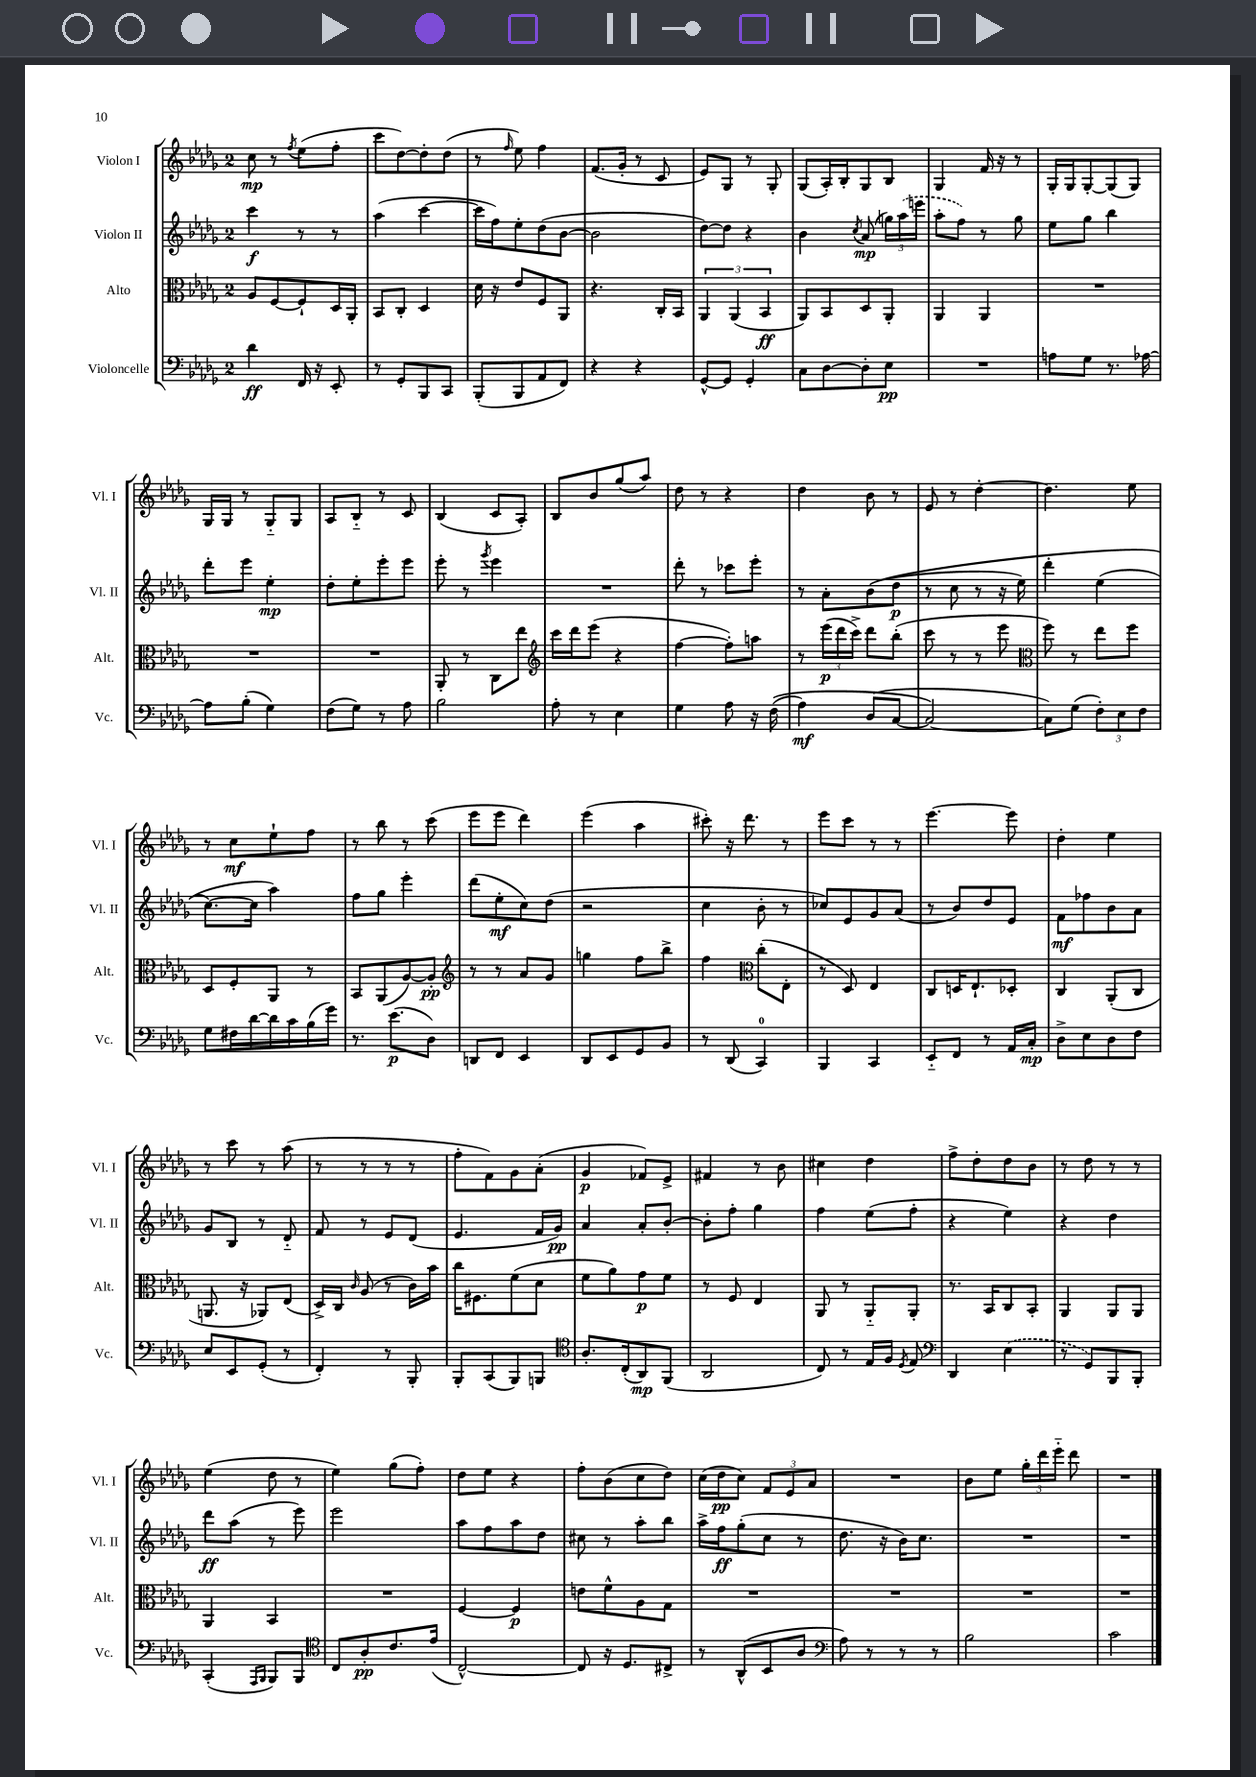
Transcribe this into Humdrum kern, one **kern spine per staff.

**kern	**dynam	**kern	**dynam	**kern	**dynam	**kern	**dynam
*part4	*part4	*part3	*part3	*part2	*part2	*part1	*part1
*staff4	*staff4	*staff3	*staff3	*staff2	*staff2	*staff1	*staff1
*I"Violoncelle	*	*I"Alto	*	*I"Violon II	*	*I"Violon I	*
*I'Vc.	*	*I'Alt.	*	*I'Vl. II	*	*I'Vl. I	*
*clefF4	*	*clefC3	*	*clefG2	*	*clefG2	*
*k[b-e-a-d-g-]	*	*k[b-e-a-d-g-]	*	*k[b-e-a-d-g-]	*	*k[b-e-a-d-g-]	*
*M2/4	*	*M2/4	*	*M2/4	*	*M2/4	*
=1	=1	=1	=1	=1	=1	=1	=1
4d-\	ff	8A-/L	.	4ccc\	f	8cc\	mp
.	.	[8F/	.	.	.	8r	.
.	.	.	.	.	.	8qff/	.
16FF/	.	8F`/]	.	8r	.	(8ee-\L	.
16r	.	.	.	.	.	.	.
8EE-'/	.	16D-/L	.	8r	.	8ff'\J	.
.	.	16AA-'/JJ	.	.	.	.	.
=2	=2	=2	=2	=2	=2	=2	=2
8r	.	8BB-/L	.	(4aa-\	.	8ccc\L	.
8GG-'/L	.	8C'/J	.	.	.	[8dd-\)	.
8BBB-/	.	4D-/	.	[4ccc\	.	8dd-'\]	.
8CC/J	.	.	.	.	.	(8dd-\J	.
=3	=3	=3	=3	=3	=3	=3	=3
(8BBB-'/L	.	16d-\	.	16ccc\LL]	.	8r	.
.	.	16r	.	16ff\J)	.	.	.
.	.	.	.	.	.	16qqff/	.
8BBB-/	.	8e-/L	.	8ee-'\	.	8ee-\)	.
8AA-/	.	8F/	.	(8dd-\	.	4ff\	.
8FF/J)	.	8AA-/J	.	[8b-\J	.	.	.
=4	=4	=4	=4	=4	=4	=4	=4
4r	.	4.r	.	2b-\]	.	(8.f/L	.
.	.	.	.	.	.	16g-'/Jk	.
4r	.	.	.	.	.	8r	.
.	.	16C'/LL	.	.	.	8c/	.
.	.	16BB-/JJ	.	.	.	.	.
=5	=5	=5	=5	=5	=5	=5	=5
[8GG-^^/L	.	6AA-/	.	[8dd-\L)	.	8e-/L)	.
8GG-/J]	.	.	.	8dd-\J]	.	8G-/J	.
.	.	(6AA-/	.	.	.	.	.
4GG-'/	.	.	.	4r	.	8r	.
.	.	6BB-/	ff	.	.	.	.
.	.	.	.	.	.	8G-'/	.
=6	=6	=6	=6	=6	=6	=6	=6
8C\L	.	8AA-/L)	.	4b-\	.	(8G-/L	.
[8D-\	.	8BB-/	.	.	.	16A-'/L)	.
.	.	.	.	.	.	16B-'/J	.
.	.	.	.	8qcc/	.	.	.
8D-'\]	.	8D-/	.	(8a-/	mp	8G-/	.
8E-\J	pp	8AA-'/J	.	24ggn\LL)	.	8B-/J	.
.	.	.	.	(24aa-\	.	.	.
.	.	.	.	24eeen\JJ	.	.	.
=7	=7	=7	=7	=7	=7	=7	=7
2r	.	4AA-/	.	8aa-'\L	.	4G-/	.
.	.	.	.	8ff\J)	.	.	.
.	.	4AA-/	.	8r	.	16f/	.
.	.	.	.	.	.	16r	.
.	.	.	.	8gg-\	.	8r	.
=8	=8	=8	=8	=8	=8	=8	=8
8An\L	.	2r	.	8ee-\L	.	16G-'/LL	.
.	.	.	.	.	.	16G-/J	.
8G-\J	.	.	.	8gg-\J	.	[8G-'/	.
8.r	.	.	.	4bb-\	.	(8G-/]	.
.	.	.	.	.	.	8G-/J)	.
[16A-X\	.	.	.	.	.	.	.
!!LO:LB:g=z
=9	=9	=9	=9	=9	=9	=9	=9
8A-\L]	.	2r	.	8ddd-'\L	.	16G-/LL	.
.	.	.	.	.	.	16G-/JJ	.
(8B-'\J	.	.	.	8eee-\J	.	8r	.
4G-\)	.	.	.	4ee-'\	mp	8G-/L	.
.	.	.	.	.	.	8G-/J	.
=10	=10	=10	=10	=10	=10	=10	=10
(8F\L	.	2r	.	8dd-'\L	.	8A-/L	.
8G-\J)	.	.	.	8ee-'\	.	8B-/J	.
8r	.	.	.	8eee-'\	.	8r	.
8A-\	.	.	.	8eee-\J	.	8c/	.
=11	=11	=11	=11	=11	=11	=11	=11
2B-\	.	8AA-'/	.	8eee-'\	.	(4B-/	.
.	.	8r	.	8r	.	.	.
.	.	.	.	8qggg-/	.	.	.
.	.	8C\L	.	4eee-\	.	8c/L	.
.	.	8ee-\J	.	.	.	8A-'/J)	.
=12	=12	=12	=12	=12	=12	=12	=12
*	*	*clefG2	*	*	*	*	*
8A-'\	.	16ccc\LL	.	2r	.	8B-/L	.
.	.	16ddd-\J	.	.	.	.	.
8r	.	(8eee-\J	.	.	.	8b-/	.
4E-\	.	4r	.	.	.	(8gg-/	.
.	.	.	.	.	.	8aa-/J)	.
=13	=13	=13	=13	=13	=13	=13	=13
4G-\	.	[4ff\	.	8ddd-'\	.	8dd-\	.
.	.	.	.	8r	.	8r	.
8A-\	.	8ff'\L])	.	8ccc-X\L	.	4r	.
16r	.	8aan\J	.	8eee-'\J	.	.	.
((16F\	.	.	.	.	.	.	.
=14	=14	=14	=14	=14	=14	=14	=14
4A-\)	mf	8r	.	8r	.	4dd-\	.
.	.	(24eee-\LL	p	8a-'\L	.	.	.
.	.	24ddd-\	.	.	.	.	.
.	.	24ccc^\JJ)	.	.	.	.	.
(8D-/L	.	8ddd-\L	.	((8b-\	.	8b-\	.
[8C/J	.	(8bb-'\J	.	8dd-\J	p	8r	.
=15	=15	=15	=15	=15	=15	=15	=15
2C/_)	.	8ccc\	.	8r	.	8e-/	.
.	.	8r	.	8cc\	.	8r	.
.	.	8r	.	8r	.	[4dd-'\	.
.	.	8eee-\	.	16r	.	.	.
.	.	.	.	16ee-\)	.	.	.
=16	=16	=16	=16	=16	=16	=16	=16
*	*	*clefC3	*	*	*	*	*
8C\L])	.	8ff\)	.	4ddd-'\	.	4.dd-\]	.
(8G-\J	.	8r	.	.	.	.	.
12F'\L)	.	8ee-\L	.	(4ee-\	.	.	.
12E-\	.	.	.	.	.	.	.
.	.	8ff\J	.	.	.	8ee-\	.
12F\J	.	.	.	.	.	.	.
!!LO:LB:g=z
=17	=17	=17	=17	=17	=17	=17	=17
8G-\L	.	8D-/L	.	[8.cc\L)	.	8r	.
16F#X\L	.	8F'/	.	.	.	8cc\L	mf
[16d-\	.	.	.	16cc\Jk]	.	.	.
16d-\]	.	8AA-/J	.	4aa-\)	.	8ee-`\	.
16c\	.	.	.	.	.	.	.
(16B-\	.	8r	.	.	.	8ff\J	.
16g-\JJ)	.	.	.	.	.	.	.
=18	=18	=18	=18	=18	=18	=18	=18
8.r	.	8BB-/L	.	8ff\L	.	8r	.
.	.	(8AA-/	.	8gg-\J	.	8bb-\	.
(8.e-\L	p	.	.	.	.	.	.
.	.	[8A-/)	.	4eee-'\	.	8r	.
8D-\J)	.	8A-'/J]	pp	.	.	(8ccc\	.
=19	=19	=19	=19	=19	=19	=19	=19
*	*	*clefG2	*	*	*	*	*
8DDn/L	.	8r	.	(8ddd-\L	.	8eee-\L	.
8FF/J	.	8r	.	8ee-'\	mf	8eee-\J	.
4EE-/	.	8a-/L	.	8cc\)	.	4ddd-\)	.
.	.	8g-/J	.	(8dd-\J	.	.	.
=20	=20	=20	=20	=20	=20	=20	=20
8DD-/L	.	4ggn\	.	2r	.	(4eee-\	.
8EE-/	.	.	.	.	.	.	.
8GG-/	.	8ff\L	.	.	.	4aa-\	.
8BB-/J	.	8bb-^\J	.	.	.	.	.
=21	=21	=21	=21	=21	=21	=21	=21
8r	.	4ff\	.	4cc\	.	8ccc#X'\)	.
(8DD-/	.	.	.	.	.	16r	.
.	.	.	.	.	.	8.ddd-\	.
*	*	*clefC3	*	*	*	*	*
4CC/)	.	(8cc'\L	.	8b-'\	.	.	.
.	.	8E-'\J	.	8r	.	8r	.
=22	=22	=22	=22	=22	=22	=22	=22
4BBB-/	.	8r	.	8cc-X/L)	.	8eee-\L	.
.	.	8D-/)	.	8e-/	.	8ccc\J	.
4CC/	.	4E-/	.	8g-/	.	8r	.
.	.	.	.	(8a-/J	.	8r	.
=23	=23	=23	=23	=23	=23	=23	=23
8EE-/L	.	8C/L	.	8r	.	[4.eee-\	.
8FF/J	.	16Dn/K	.	8b-/L)	.	.	.
.	.	8.E-`/	.	.	.	.	.
8r	.	.	.	8dd-/	.	.	.
16AA-/LL	.	8D-X'/J	.	8e-/J	.	8eee-\]	.
16C'/JJ	mp	.	.	.	.	.	.
=24	=24	=24	=24	=24	=24	=24	=24
8D-^\L	.	4C/	.	8f\L	mf	4dd-'\	.
8E-\	.	.	.	8ff-X\	.	.	.
8D-\	.	(8AA-'/L	.	8b-\	.	4ee-\	.
8F\J	.	8C/J	.	8a-\J	.	.	.
!!LO:LB:g=z
=25	=25	=25	=25	=25	=25	=25	=25
8E-/L	.	8.AAn/	.	8g-/L	.	8r	.
8EE-/	.	.	.	8B-/J	.	8ccc\	.
.	.	16r	.	.	.	.	.
(8GG-'/J	.	8AA-X/L)	.	8r	.	8r	.
8r	.	(8E-/J	.	8d-/	.	(8aa-\	.
=26	=26	=26	=26	=26	=26	=26	=26
4FF'/)	.	16D-^/LL)	.	8f/	.	8r	.
.	.	16C/JJ	.	.	.	.	.
.	.	16qqc/	.	.	.	.	.
.	.	(8A-/	.	8r	.	8r	.
8r	.	8r	.	8e-/L	.	8r	.
8BBB-'/	.	16c\LL)	.	(8d-/J	.	8r	.
.	.	16b-\JJ	.	.	.	.	.
=27	=27	=27	=27	=27	=27	=27	=27
8BBB-'/L	.	16cc\KL	.	4.e-/	.	8ff'\L	.
.	.	8.F#X\	.	.	.	.	.
(8CC/	.	.	.	.	.	8f\)	.
8BBB-/)	.	(8f\	.	.	.	8g-\	.
8BBBn/J	.	8d-\J	.	16f/LL	.	(8a-'\J	.
.	.	.	.	16g-/JJ)	pp	.	.
=28	=28	=28	=28	=28	=28	=28	=28
*clefC4	*	*	*	*	*	*	*
8.A-'/L	.	8f\L	.	4a-/	.	4g-/	p
.	.	8a-\)	.	.	.	.	.
(16C'/k	.	.	.	.	.	.	.
8AA-/)	mp	8g-\	p	8a-'/L	.	8f-X/L)	.
(8FF/J	.	8f\J	.	[8b-'/J	.	8e-^/J	.
=29	=29	=29	=29	=29	=29	=29	=29
2AA-/	.	8r	.	8b-'\L]	.	4f#X/	.
.	.	8F/	.	8ff'\J	.	.	.
.	.	4E-/	.	4gg-\	.	8r	.
.	.	.	.	.	.	8b-\	.
=30	=30	=30	=30	=30	=30	=30	=30
8C/)	.	8AA-/	.	4ff\	.	4cc#X\	.
8r	.	8r	.	.	.	.	.
16E-/LL	.	8AA-/L	.	(8ee-\L	.	4dd-\	.
16F/JJ	.	.	.	.	.	.	.
8qD-/	.	.	.	.	.	.	.
8E-/	.	8AA-'/J	.	8ff'\J	.	.	.
=31	=31	=31	=31	=31	=31	=31	=31
*clefF4	*	*	*	*	*	*	*
4DD-/	.	8.r	.	4r	.	8ff^\L	.
.	.	.	.	.	.	8dd-'\	.
.	.	16BB-/KL	.	.	.	.	.
(4E-\	.	8C/	.	4ee-\)	.	8dd-\	.
.	.	8BB-'/J	.	.	.	8b-\J	.
=32	=32	=32	=32	=32	=32	=32	=32
8r	.	4AA-/	.	4r	.	8r	.
8GG-/L)	.	.	.	.	.	8dd-\	.
8BBB-/	.	8AA-/L	.	4dd-\	.	8r	.
8BBB-'/J	.	8AA-/J	.	.	.	8r	.
!!LO:LB:g=z
=33	=33	=33	=33	=33	=33	=33	=33
(4CC'/	.	4AA-/	.	8ddd-\L	ff	(4ee-\	.
.	.	.	.	(8aa-\J	.	.	.
16qqAAA-/LL	.	.	.	.	.	.	.
16qqBBB-/JJ	.	.	.	.	.	.	.
8BBB-/L)	.	4BB-/	.	8r	.	8dd-\	.
8BBB-/J	.	.	.	8eee-\)	.	8r	.
=34	=34	=34	=34	=34	=34	=34	=34
*clefC4	*	*	*	*	*	*	*
8C/L	.	2r	.	2eee-\	.	4ee-\)	.
8A-'/	pp	.	.	.	.	.	.
8.c/	.	.	.	.	.	(8gg-\L	.
.	.	.	.	.	.	8ff'\J)	.
(16e-/Jk	.	.	.	.	.	.	.
=35	=35	=35	=35	=35	=35	=35	=35
[2C^^/)	.	[4F/	.	8aa-\L	.	8dd-\L	.
.	.	.	.	8ff\	.	8ee-\J	.
.	.	4F/]	p	8aa-\	.	4r	.
.	.	.	.	8dd-\J	.	.	.
=36	=36	=36	=36	=36	=36	=36	=36
8C/]	.	8en\L	.	8cc#X\	.	8ff'\L	.
16r	.	8f^^\	.	8r	.	(8b-\	.
8.D-/L	.	.	.	.	.	.	.
.	.	8A-\	.	8aa-'\L	.	8cc\	.
8C#X^/J	.	8G-\J	.	8bb-\J	.	8dd-\J)	.
=37	=37	=37	=37	=37	=37	=37	=37
8r	.	2r	.	16aa-^\LL	.	(16cc\LL	.
.	.	.	.	16ff\J	ff	16dd-\J	pp
(8AA-^^/L	.	.	.	(8gg-'\	.	8cc\J)	.
8BB-/	.	.	.	8cc\J	.	12f/L	.
.	.	.	.	.	.	12e-/	.
8A-/J	.	.	.	8r	.	.	.
.	.	.	.	.	.	12a-/J	.
=38	=38	=38	=38	=38	=38	=38	=38
*clefF4	*	*	*	*	*	*	*
8A-\)	.	2r	.	8.dd-\	.	2r	.
8r	.	.	.	.	.	.	.
.	.	.	.	16r	.	.	.
8r	.	.	.	16b-\KL)	.	.	.
.	.	.	.	8.cc\J	.	.	.
8r	.	.	.	.	.	.	.
=39	=39	=39	=39	=39	=39	=39	=39
2B-\	.	2r	.	2r	.	8b-\L	.
.	.	.	.	.	.	8ee-\J	.
.	.	.	.	.	.	24gg-'\LL	.
.	.	.	.	.	.	24ddd-\	.
.	.	.	.	.	.	24eee-\JJ	.
.	.	.	.	.	.	8ddd-\	.
=40	=40	=40	=40	=40	=40	=40	=40
2c\	.	2r	.	2r	.	2r	.
==	==	==	==	==	==	==	==
*-	*-	*-	*-	*-	*-	*-	*-
